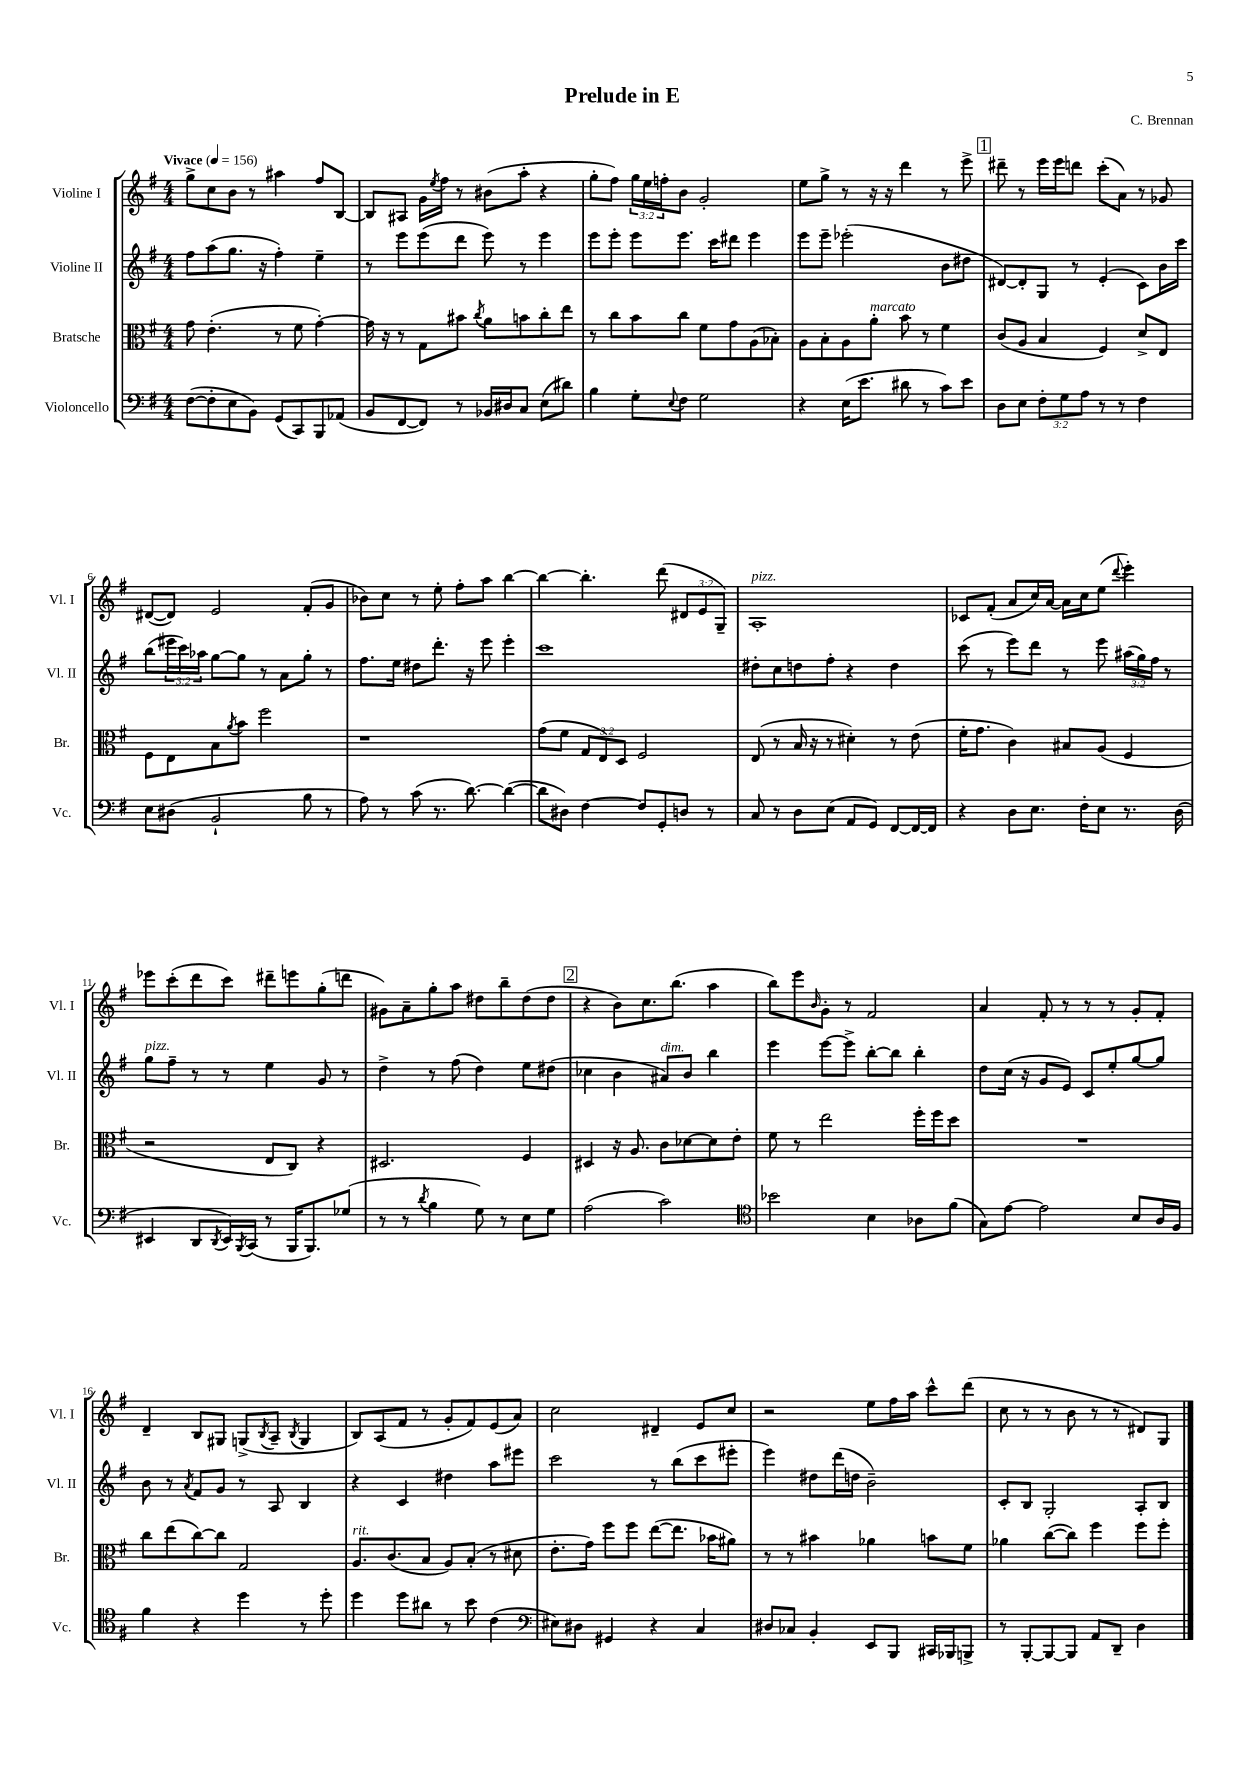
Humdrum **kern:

**kern	**kern	**kern	**kern
*staff4	*staff3	*staff2	*staff1
*clefF4	*clefC3	*clefG2	*clefG2
*k[f#]	*k[f#]	*k[f#]	*k[f#]
*M4/4	*M4/4	*M4/4	*M4/4
*MM156	*MM156	*MM156	*MM156
([8F#\L	8g\	8ff#\L	8gg^\L
8F#'\]	(4.e'\	(8aa\	8cc\
8E\	.	8.gg\J	8b\J
8BB\J)	.	.	8r
.	.	16r	.
(8GG/L	8r	4ff#'\)	4aa#\
8CC/)	8f#\	.	.
8BBB/	[4g'\)	4ee~\	8ff#/L
(8AA-/J	.	.	[8B/J
=	=	=	=
8BB/L	16g\]	8r	8B/]L
.	16r	.	.
[8FF#/	8r	8eee\L	8A#/J
8FF#/]J)	8G\L	(8eee\	16g\LL
.	.	.	8qee/
.	.	.	16ff#\JJ
8r	8b#\J	8ddd\J	8r
.	8qcc/	.	.
16BB-/LL	8a\L	8eee\)	(8b#\L
16D#/J	.	.	.
8C/J	8b\	8r	8aa'\J
(8E\L	8cc'\	4eee\	4r
8d#\J)	8ee\J	.	.
=	=	=	=
4B\	8r	8eee\L	8gg'\L
.	8cc\L	8eee'\J	8ff#\J)
8G'\L	8b\	8eee\L	24gg\LL
.	.	.	24ee\
.	.	.	24ff'\J
8qqE/	.	.	.
8F#\J	8cc\J	8.eee\J	8b\J
2G\	8f#\L	.	2g'/
.	.	16ccc\LK	.
.	8g\	8ddd#\J	.
.	(8A\	4eee\	.
.	8B-'\J)	.	.
=	=	=	=
4r	8A\L	8eee\L	8ee\L
.	8B'\	8eee~\J	8gg^\J
(16E\LK	8A\	(2eee-'\	8r
8.e\J	.	.	.
.	8a'\J	.	16r
.	.	.	16r
8d#\	8b\	.	4ddd\
8r	8r	.	.
8c\L)	4f#\	8b\L	8r
8e\J	.	8dd#\J	8eee^\
=	=	=	=
8D\L	(8c/L	[8d#/L)	8ddd#~\
8E\J	8A/J	8d#'/]	8r
12F#'\L	4B/	8G/J	16eee\LL
.	.	.	16eee\J
12G\	.	.	.
.	.	8r	8ddd\J
12A\J	.	.	.
8r	4F#/)	(4e'/	(8ccc'\L
8r	.	.	8a\J)
4F#\	8d^/L	8c\L)	8r
.	8E/J	16b\L	8g-/
.	.	16ccc\JJ	.
=	=	=	=
8E\L	8F#\L	(8bb\L	([8d#/L
(8D#\J	8E\	24eee#\L	8d#/]J)
.	.	24ccc\)	.
.	.	24aa-\JJ	.
2BB`/	8B\	[8gg\L	2e/
.	8qa/	.	.
.	8b\J	8gg\]J	.
.	2ff#\	8r	.
.	.	8a\L	.
8B\	.	8gg'\J	(8f#'/L
8r	.	8r	8g/J
=	=	=	=
8A\)	1r	8.ff#\L	8b-\L)
8r	.	.	8cc\J
.	.	16ee\Jk	.
(8c\	.	8dd#\L	8r
8.r	.	8.ddd'\J	8ee'\
.	.	.	8ff#'\L
[8.d\)	.	16r	.
.	.	8eee\	8aa\J
(4d\_	.	4eee'\	[4bb\
=	=	=	=
8d\]L	(8g\L	1ccc	4bb\_
8D#\J)	8f#\J	.	.
[4F#\	12G/L	.	4.bb'\]
.	12E/)	.	.
.	12D/J	.	.
8F#/]L	2F#/	.	.
8GG'/	.	.	(8ddd\
8D/J	.	.	12d#/L
.	.	.	12e/
8r	.	.	.
.	.	.	12G~/J)
=	=	=	=
8C/	(8E/	8dd#'\L	1A'
8r	8r	8cc\	.
8D\L	16B/	8dd\	.
.	16r	.	.
(8E\J	8r	8ff#'\J	.
8AA/L	4d#'\)	4r	.
8GG/J)	.	.	.
[8FF#/L	8r	4dd\	.
16FF#/_L	(8e\	.	.
16FF#/]JJ	.	.	.
=	=	=	=
4r	16f#'\LK	(8ccc\	8c-/L
.	8.g\J	.	.
.	.	8r	(8f#'/J
8D\L	4c\)	8eee\L)	8a/L
8.E\J	.	8ddd\J	16cc/L)
.	.	.	[16a/JJ
.	8B#/L	8r	16a\]LL
16F#'\LK	.	.	16cc\J
8E\J	(8A/J	8eee\	(8ee\J
.	.	.	8qqddd/
8.r	4F#/	(24aa#\LL	4eee'\)
.	.	24gg\)	.
.	.	24ff#\JJ	.
.	.	8r	.
(16D\	.	.	.
=	=	=	=
4EE#/	2r	8gg\L	8eee-\L
.	.	8ff#~\J	(8ccc'\
8DD/L	.	8r	8ddd\
8qDD/	.	.	.
16EE#/L)	.	8r	8ccc\J)
8qBBB/	.	.	.
(16CC/JJ	.	.	.
8r	8E/L	4ee\	8ddd#~\L
16BBB/LK	8C/J)	.	8eee\
8.BBB/)	.	.	.
.	4r	8g/	(8gg'\
(8G-/J	.	8r	8ddd\J
=	=	=	=
8r	2.D#/	4dd^\	8g#\L)
8r	.	.	8a~\
8qd/	.	.	.
4B\	.	8r	8gg'\
.	.	(8ff#\	8aa\J
8G\)	.	4dd\)	8dd#\L
8r	.	.	8bb~\
8E\L	4F#/	8ee\L	(8dd#\
8G\J	.	(8dd#\J	8dd#\J
=	=	=	=
(2A\	4D#/	4cc-\	4r
.	16r	4b\	8b\L)
.	8.A/	.	.
.	.	.	8.cc\
2c\)	8c\L	8a#/L)	.
.	.	.	(8.bb\J
.	[8d-\	8b/J	.
.	8d-\]	4bb\	4aa\
.	8e'\J	.	.
=	=	=	=
*clefC4	*	*	*
2b-\	8f#\	4eee\	8bb\L)
.	8r	.	8eee\
.	.	.	16qqb/
.	2ee\	[8eee\L	8g'\J
.	.	8eee^\]J	8r
4B\	.	[8bb'\L	2f#/
.	.	8bb\]J	.
8A-\L	16ff#'\LL	4bb'\	.
.	16ff#\J	.	.
(8f#\J	8dd\J	.	.
=	=	=	=
8G\L)	1r	8dd\L	4a/
[8e\J	.	(16cc\Jk	.
.	.	16r	.
2e\]	.	8g/L	8f#'/
.	.	8e/J)	8r
.	.	8c/L	8r
.	.	8ee'/	8r
8B/L	.	[8gg/	8g'/L
16A/L	.	8gg/]J	8f#'/J
16F#/JJ	.	.	.
=	=	=	=
4f#\	8cc\L	8b\	4d~/
.	(8ee\	8r	.
.	.	8qa/	.
4r	[8cc\)	8f#/L	8B/L
.	8cc\]J	8g/J	8G#/J
4dd\	2G/	8r	(8G^/L
.	.	.	8qB/
.	.	8A/	8A~/J
.	.	.	8qB/
8r	.	4B/	4G/
8dd'\	.	.	.
=	=	=	=
4dd\	8.A/L	4r	8B/L)
.	.	.	(8A/
.	(8.c/	.	.
8dd\L	.	4c/	8f#/J
8a#\J	8B/J	.	8r
8r	8A/L)	4dd#\	8g'/L
8b\	(8B'/J	.	8f#/)
(4c\	8r	8aa\L	(8e/
.	8d#\	8eee#\J	8a/J)
=	=	=	=
*clefF4	*	*	*
8E#\L)	8.e'\L	2ccc\	2cc\
8D#\J	.	.	.
.	16g\Jk)	.	.
4GG#/	8ff#\L	.	.
.	8ff#\J	.	.
4r	([8ee\L	8r	4d#~/
.	8.ee\]J	(8bb\L	.
4C/	.	8ccc\	8e/L
.	16b-\LK	.	.
.	8a#\J)	8eee#'\J	8cc/J
=	=	=	=
8D#/L	8r	4eee\)	2r
8C-/J	8r	.	.
4BB'/	4b#\	8dd#\L	.
.	.	(16ddd\L	.
.	.	16dd\JJ	.
8EE/L	4a-\	2b~\)	8ee\L
8BBB/J	.	.	16ff#\L
.	.	.	16aa\JJ
16CC#/LL	8b\L	.	8ccc^^\L
16BBB-/J	.	.	.
8BBB^/J	8f#\J	.	(8ddd\J
=	=	=	=
8r	4a-\	8c'/L	8cc\
[8BBB'/L	.	8B/J	8r
8BBB/_	([8cc\L	2G'/	8r
8BBB/]J	8cc\]J)	.	8b\
8AA/L	4ff#\	.	8r
8DD~/J	.	.	8r
4D\	8ff#\L	8A'/L	8d#/L)
.	8ff#'\J	8B/J	8G/J
==	==	==	==
*-	*-	*-	*-
